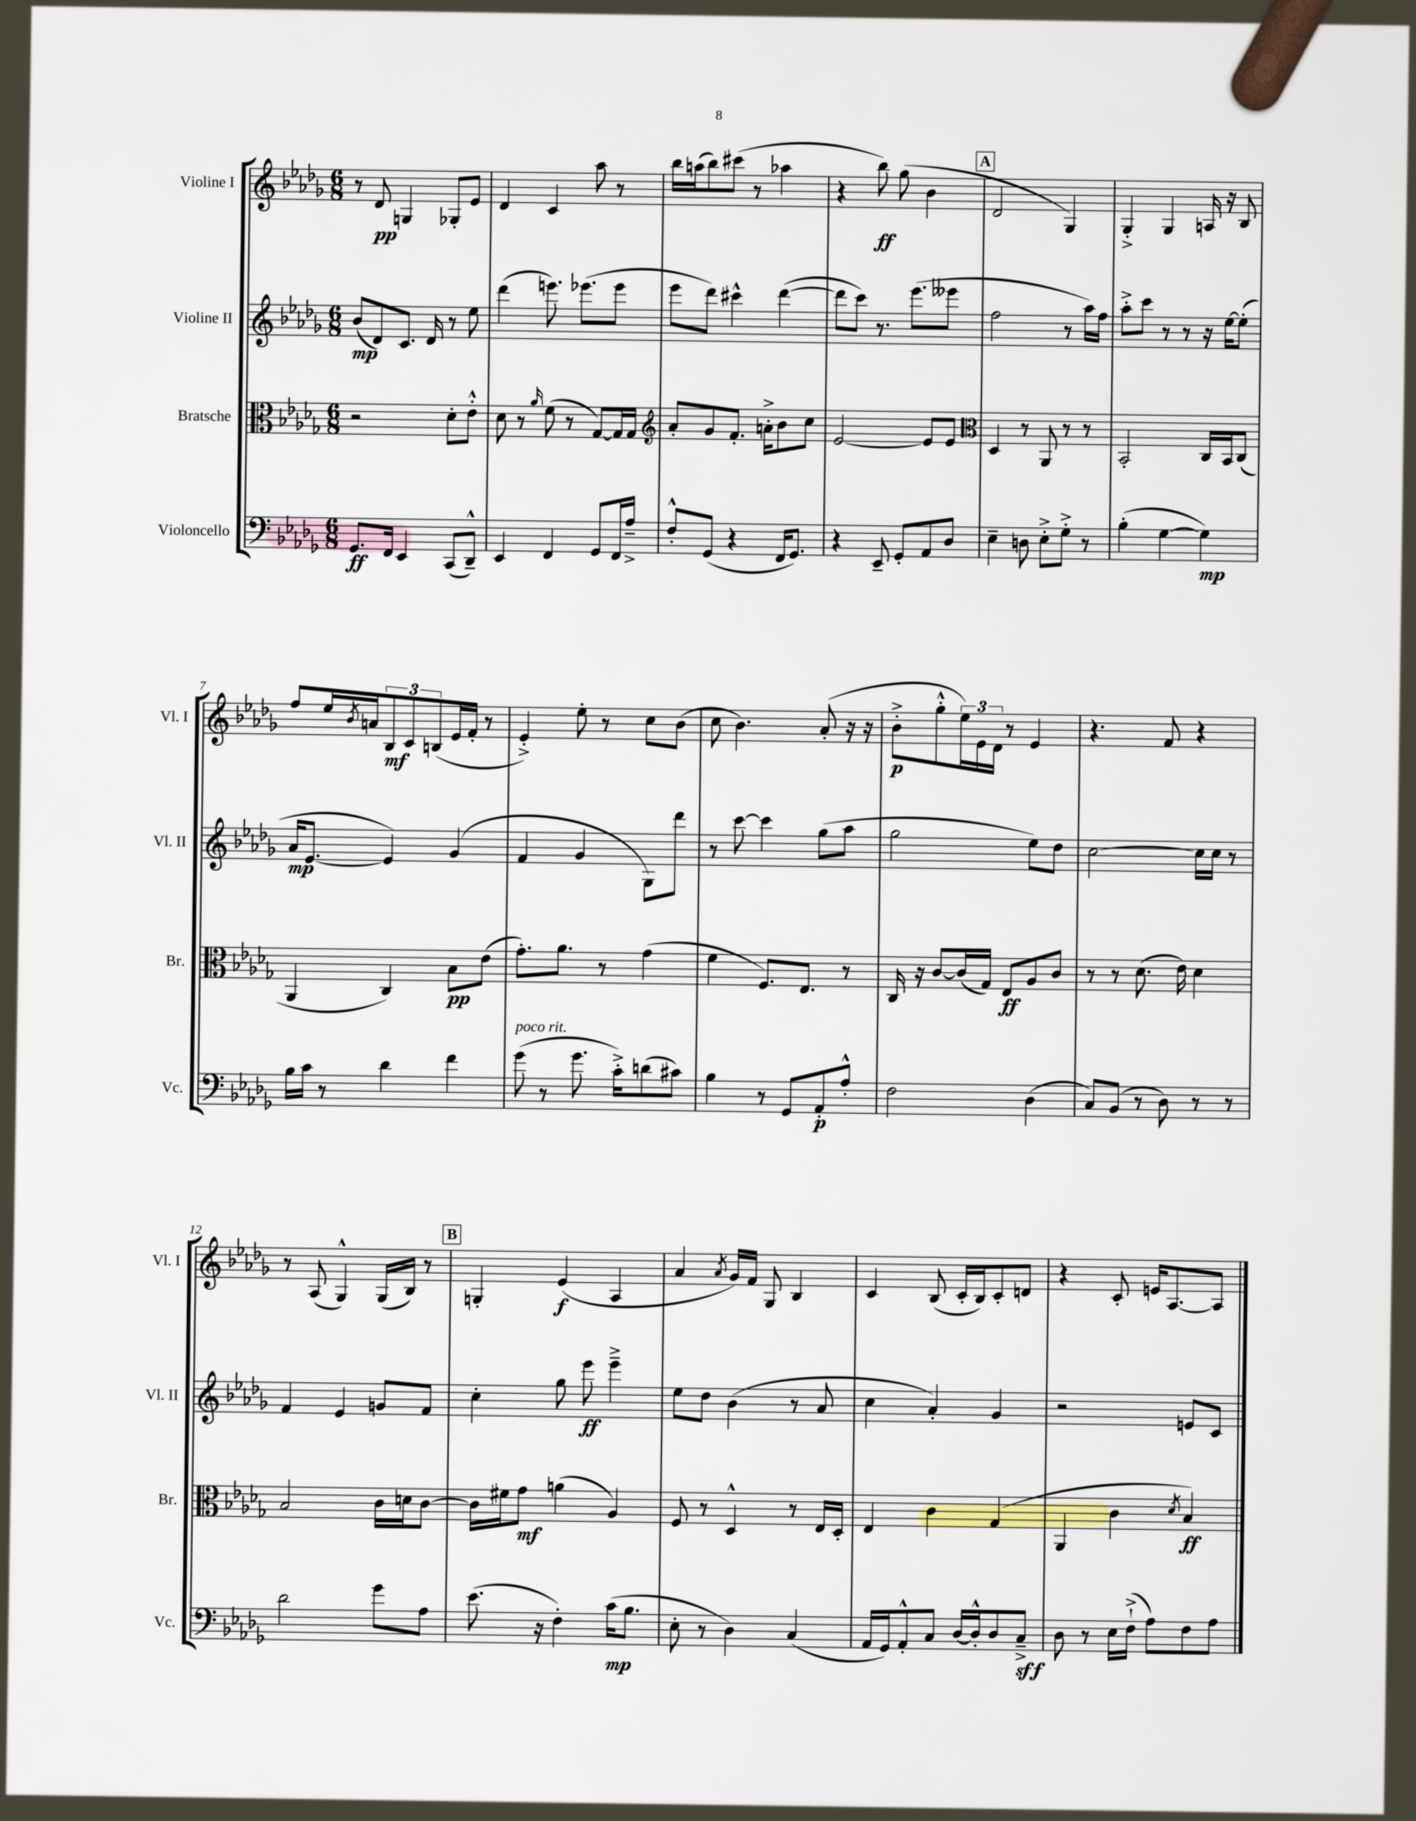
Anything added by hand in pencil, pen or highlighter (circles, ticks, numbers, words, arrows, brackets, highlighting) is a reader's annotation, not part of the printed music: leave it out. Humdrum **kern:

**kern	**kern	**kern	**kern
*staff4	*staff3	*staff2	*staff1
*clefF4	*clefC3	*clefG2	*clefG2
*k[b-e-a-d-g-]	*k[b-e-a-d-g-]	*k[b-e-a-d-g-]	*k[b-e-a-d-g-]
*M6/8	*M6/8	*M6/8	*M6/8
8.GG-/L	2r	(8b-/L	8r
.	.	8d-/)	8d-/
16FF/Jk	.	.	.
4EE-/	.	8.c/J	4G/
.	.	16d-/	.
(8CC/L	8d-'\L	8r	8G-'/L
8DD-~^^/J)	8e-'^^\J	8ee-\	8e-/J
=	=	=	=
4EE-/	8d-\	(4ddd-\	4d-/
.	8r	.	.
.	16qqa-/	.	.
4FF/	(8f\	8.eee\)	4c/
.	8r	.	.
.	.	(8.eee-\L	.
8GG-/L	[8G-/L)	.	8aa-\
16FF/L	16G-/]L	8eee-\J	8r
16A-~^/JJ	16G-/JJ	.	.
=	=	=	=
*	*clefG2	*	*
8F'^^/L	8a-'/L	8eee-\L	16bb-\LL
.	.	.	(16aa\J
(8GG-/J	8g-/	8ddd-\J)	8bb-\)
4r	8.f'/J	4ccc#^^\	(8ccc#\J
.	.	.	8r
.	16a'^\LK	.	.
16FF/LK	8b-\	([4ddd-\	4aa-\
8.GG-/J)	.	.	.
.	8cc\J	.	.
=	=	=	=
4r	[2e-/	8ddd-\]L	4r
.	.	8ccc\J)	.
8EE-~/	.	8.r	8bb-\)
8GG-'/L	.	.	(8gg-\
.	.	(8.eee-\L	.
8AA-/	8e-/]L	.	4b-\
8D-/J	8e-/J	8eee--\J	.
=	=	=	=
*	*clefC3	*	*
4E-~\	4D-/	2ff\	2d-/
8D\	8r	.	.
8E-'^\L	8AA-/	.	.
8G-'^\J	8r	8r	4G-/)
8r	8r	16aa-\LL)	.
.	.	16ff\JJ	.
=	=	=	=
(4B-'\	2BB-'/	8aa-'^\L	4G-'^/
.	.	8ccc\J	.
[4G-\	.	8r	4G-/
.	.	8r	.
4G-\])	16C/LL	16r	16A/
.	16BB-/J	[16ee-\LK	16r
.	(8C/J	(8ee-'\]J	8B-/
=	=	=	=
16B-\LL	4AA-/	16a-/LK	8ff/L
16c\JJ	.	[8.e-/J	.
8r	.	.	16ee-/L
.	.	.	8qb-/
.	.	.	16a/J
4d-\	4C/)	4e-/])	12B-/
.	.	.	12c/
.	.	.	(12B/
4f\	8B-\L	(4g-/	16e-/L
.	.	.	16f'/JJ
.	(8e-\J	.	8r
=	=	=	=
(8g-\	8.g-'\L)	4f/	4e-'^/)
8r	.	.	.
.	8.a-\J	.	.
8.g-\	.	4g-/	8ee-'\
.	8r	.	8r
16c'^\LK)	.	.	.
(8d\	(4g-\	8G-\L)	8cc\L
8c#\J)	.	8ddd-\J	(8b-\J
=	=	=	=
4B-\	4f\	8r	8cc\
.	.	[8ccc\	4.b-\)
8r	8.F/L)	4ccc\]	.
8GG-/L	.	.	.
.	8.E-/J	.	.
8AA-'/	.	(8gg-\L	(8a-'/
8A-'^^/J	8r	8aa-\J	16r
.	.	.	16r
=	=	=	=
2F\	16C/	2gg-\	8b-'^\L
.	16r	.	.
.	[8c/L	.	8gg-'^^\
.	(16c/]L	.	24ee-\L)
.	.	.	24e-\
.	16G-/JJ)	.	.
.	.	.	24d-\JJ
.	8E-/L	.	8r
(4D-\	8A-/	8ee-\L)	4e-/
.	8c/J	8dd-\J	.
=	=	=	=
8C/L)	8r	[2cc\	4.r
(8BB-/J	8r	.	.
8r	(8.d-\	.	.
8D-\)	.	.	8f/
.	16e-\)	.	.
8r	4d-\	16cc\]LL	4r
.	.	16cc\JJ	.
8r	.	8r	.
=	=	=	=
2d-\	2B-/	4f/	8r
.	.	.	(8A-/
.	.	4e-/	4G-^^/)
8g-\L	16c\LL	8g/L	(16G-/LL
.	16d\J	.	16B-/JJ)
8A-\J	[8c\J	8f/J	8r
=	=	=	=
(8.e-\	16c\]LL	4cc'\	4G'/
.	16f#\J	.	.
.	8g-\J	.	.
16r	.	.	.
4F'\)	(4a\	8gg-\	(4e-/
.	.	8eee-\	.
(16c\LK	4A-/)	4eee-~^\	4A-/
8.B-\J	.	.	.
=	=	=	=
8E-'\	8F/	8ee-\L	4a-/
8r	8r	8dd-\J	.
.	.	.	8qa-/
4D-\)	4D-^^/	(4b-\	16g-/LL)
.	.	.	16f/JJ
.	.	.	8G-/
(4C/	8r	8r	4B-/
.	16E-/LL	8a-/	.
.	16D-'/JJ	.	.
=	=	=	=
16AA-/LL	4E-/	4cc\	4c/
16GG-/J)	.	.	.
8AA-'^^/	.	.	.
8C/J	4c\	4a-'/)	(8B-/
[16D-/LL	.	.	16c'/LL
16D-'^^/]J	.	.	16B-/J)
8D-/	(4G-/	4g-/	8c'/
8C~^/J	.	.	8d/J
=	=	=	=
8D-\	4AA-/	2r	4r
8r	.	.	.
16E-\LL	4c\	.	8c'/
(16F`^\JJ	.	.	.
8A-\L)	.	.	16e/LK
.	.	.	[8.A-/
.	8qd-/	.	.
8F\	4B-/)	8e/L	.
8A-\J	.	8c/J	8A-/]J
==	==	==	==
*-	*-	*-	*-
